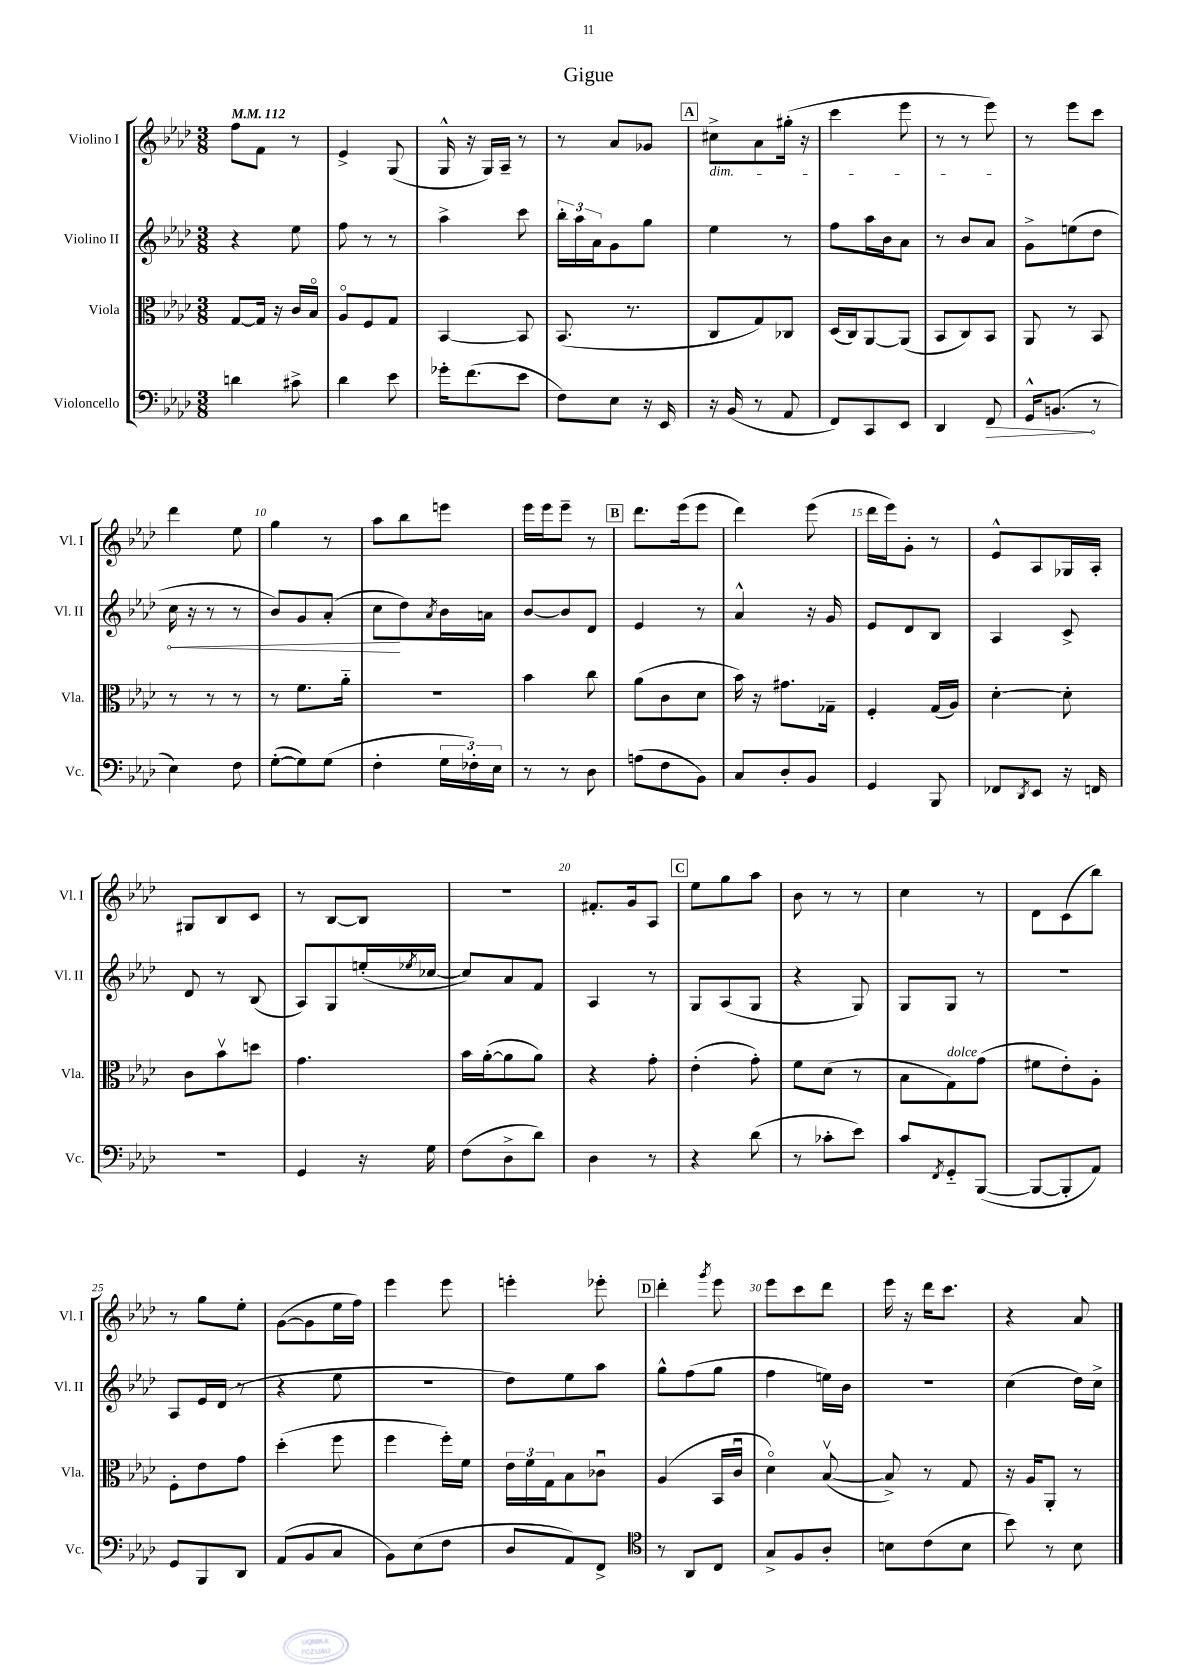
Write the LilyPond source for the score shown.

\header { title = "Gigue" }
<<
\new StaffGroup <<
\new Staff = "s0" \with { instrumentName = "Violino I" shortInstrumentName = "Vl. I" } {
    \clef treble \key aes \major \numericTimeSignature \time 3/8 \tempo 4 = 112
    f''8 f'8 r8 |
    ees'4-> g8( |
    g16-^ r16 g16) aes16-- r8 |
    r8 aes'8 ges'8 |
    \mark \markup { \box "A" } cis''8->\dim aes'8 gis''16-.( r16 |
    c'''4 ees'''8 |
    r8 r8 ees'''8\!) |
    r8 ees'''8 c'''8 |
    des'''4 ees''8 |
    g''4 r8 |
    aes''8 bes''8 e'''8 |
    ees'''16 ees'''16 ees'''8-- r8 |
    \mark \markup { \box "B" } des'''8. ees'''16( ees'''8 |
    des'''4) ees'''8( |
    des'''16 ees'''16) g'8-. r8 |
    ees'8-^ aes8 ges16 aes16-. |
    gis8 bes8 c'8 |
    r8 bes8~ bes8 |
    R4. |
    fis'8.-. g'16 aes8 |
    \mark \markup { \box "C" } ees''8 g''8 aes''8 |
    bes'8 r8 r8 |
    c''4 r8 |
    des'8 c'8( bes''8) |
    r8 g''8 ees''8-. |
    g'8~( g'8 ees''16 f''16) |
    ees'''4 ees'''8 |
    e'''4-. ees'''8-. |
    \mark \markup { \box "D" } des'''4-. \acciaccatura { g'''8 } ees'''8 |
    ees'''8 c'''8 des'''8 |
    ees'''16 r16 des'''16 c'''8. |
    r4 aes'8 \bar "|." |
}
\new Staff = "s1" \with { instrumentName = "Violino II" shortInstrumentName = "Vl. II" } {
    \clef treble \key aes \major \numericTimeSignature \time 3/8
    r4 ees''8 |
    f''8 r8 r8 |
    aes''4-> c'''8 |
    \tuplet 3/2 { bes''16-. aes''16 aes'16 } g'8 g''8 |
    \mark \markup { \box "A" } ees''4 r8 |
    f''8 aes''16 bes'16 aes'8 |
    r8 bes'8 aes'8 |
    g'8-> e''8( des''8 |
    \once \override Hairpin.circled-tip = ##t c''16\< r16 r8 r8 |
    bes'8) g'8 aes'8-.( |
    c''8\! des''8) \acciaccatura { aes'8 } bes'16 a'16 |
    bes'8~ bes'8 des'8 |
    \mark \markup { \box "B" } ees'4 r8 |
    aes'4-^ r16 g'16 |
    ees'8 des'8 bes8 |
    aes4 c'8-> |
    des'8 r8 bes8( |
    aes8) g8 e''16-.( \acciaccatura { ees''8 } ces''16~ |
    ces''8) aes'8 f'8 |
    aes4 r8 |
    \mark \markup { \box "C" } g8 aes8( g8 |
    r4 g8) |
    g8 g8 r8 |
    R4. |
    aes8 ees'16 des'16( r8 |
    r4 ees''8 |
    R4. |
    des''8) ees''8 aes''8 |
    \mark \markup { \box "D" } g''8-^ f''8( g''8 |
    f''4 e''16) bes'16 |
    R4. |
    c''4( des''16) c''16-> \bar "|." |
}
\new Staff = "s2" \with { instrumentName = "Viola" shortInstrumentName = "Vla." } {
    \clef alto \key aes \major \numericTimeSignature \time 3/8
    g8~ g16 r16 c'16 bes16\flageolet |
    aes8\flageolet f8 g8 |
    bes,4~ bes,8 |
    bes,8.( r8. |
    \mark \markup { \box "A" } c8 g8) ces8 |
    des16( c16) aes,8~ aes,8( |
    bes,8 c8) bes,8 |
    aes,8 r8 bes,8 |
    r8 r8 r8 |
    r8 f'8. aes'16-_ |
    R4. |
    bes'4 c''8 |
    \mark \markup { \box "B" } aes'8( c'8 des'8 |
    bes'16) r16 gis'8. ges16-- |
    f4-. g16( aes16) |
    des'4~-. des'8-. |
    c'8 bes'8\upbow d''8 |
    g'4. |
    bes'16 aes'16~-.( aes'8 aes'8) |
    r4 g'8-. |
    \mark \markup { \box "C" } ees'4-.( g'8-.) |
    f'8 des'8( r8 |
    bes8 g8^\markup { \italic "dolce" }) g'8( |
    fis'8 ees'8-.) aes8-. |
    f8-. ees'8 g'8 |
    des''4-.( f''8 |
    f''4 f''16-.) f'16 |
    \tuplet 3/2 { ees'16 f'16 g16 } bes8 ces'8\downbow |
    \mark \markup { \box "D" } aes4( bes,16 c'16\downbow |
    des'4\flageolet) bes8~\upbow( |
    bes8->) r8 g8 |
    r16 aes16 aes,8-. r8 \bar "|." |
}
\new Staff = "s3" \with { instrumentName = "Violoncello" shortInstrumentName = "Vc." } {
    \clef bass \key aes \major \numericTimeSignature \time 3/8
    d'4 cis'8-> |
    des'4 ees'8 |
    ges'16-. f'8.( ees'8 |
    f8) ees8 r16 ees,16 |
    \mark \markup { \box "A" } r16 bes,16( r8 aes,8 |
    f,8) c,8 ees,8 |
    des,4 \once \override Hairpin.circled-tip = ##t f,8\> |
    g,16-^ b,8.\!( r8 |
    ees4) f8 |
    g8~-.( g8) g8( |
    f4-. \tuplet 3/2 { g16 fes16-.) ees16 } |
    r8 r8 des8 |
    \mark \markup { \box "B" } a8( f8 bes,8) |
    c8 des8-. bes,8 |
    g,4 bes,,8 |
    fes,8 \acciaccatura { des,8 } ees,8 r16 f,16 |
    r4. |
    g,4 r16 g16 |
    f8( des8-> des'8) |
    des4 r8 |
    \mark \markup { \box "C" } r4 des'8( |
    r8 ces'8-. ees'8) |
    c'8 \acciaccatura { f,8 } g,8-_ bes,,8~( |
    bes,,8~ bes,,8-. aes,8) |
    g,8 bes,,8 des,8 |
    aes,8( bes,8 c8 |
    bes,8) ees8( f8 |
    des8 aes,8) f,8-> |
    \mark \markup { \box "D" } \clef tenor r8 aes,8 c8 |
    g8-> f8 aes8-. |
    b8 c'8( b8 |
    bes'8) r8 bes8 \bar "|." |
}
>>
>>
\layout { \context { \Score \override BarNumber.break-visibility = ##(#f #t #t) barNumberVisibility = #(every-nth-bar-number-visible 5) } }
